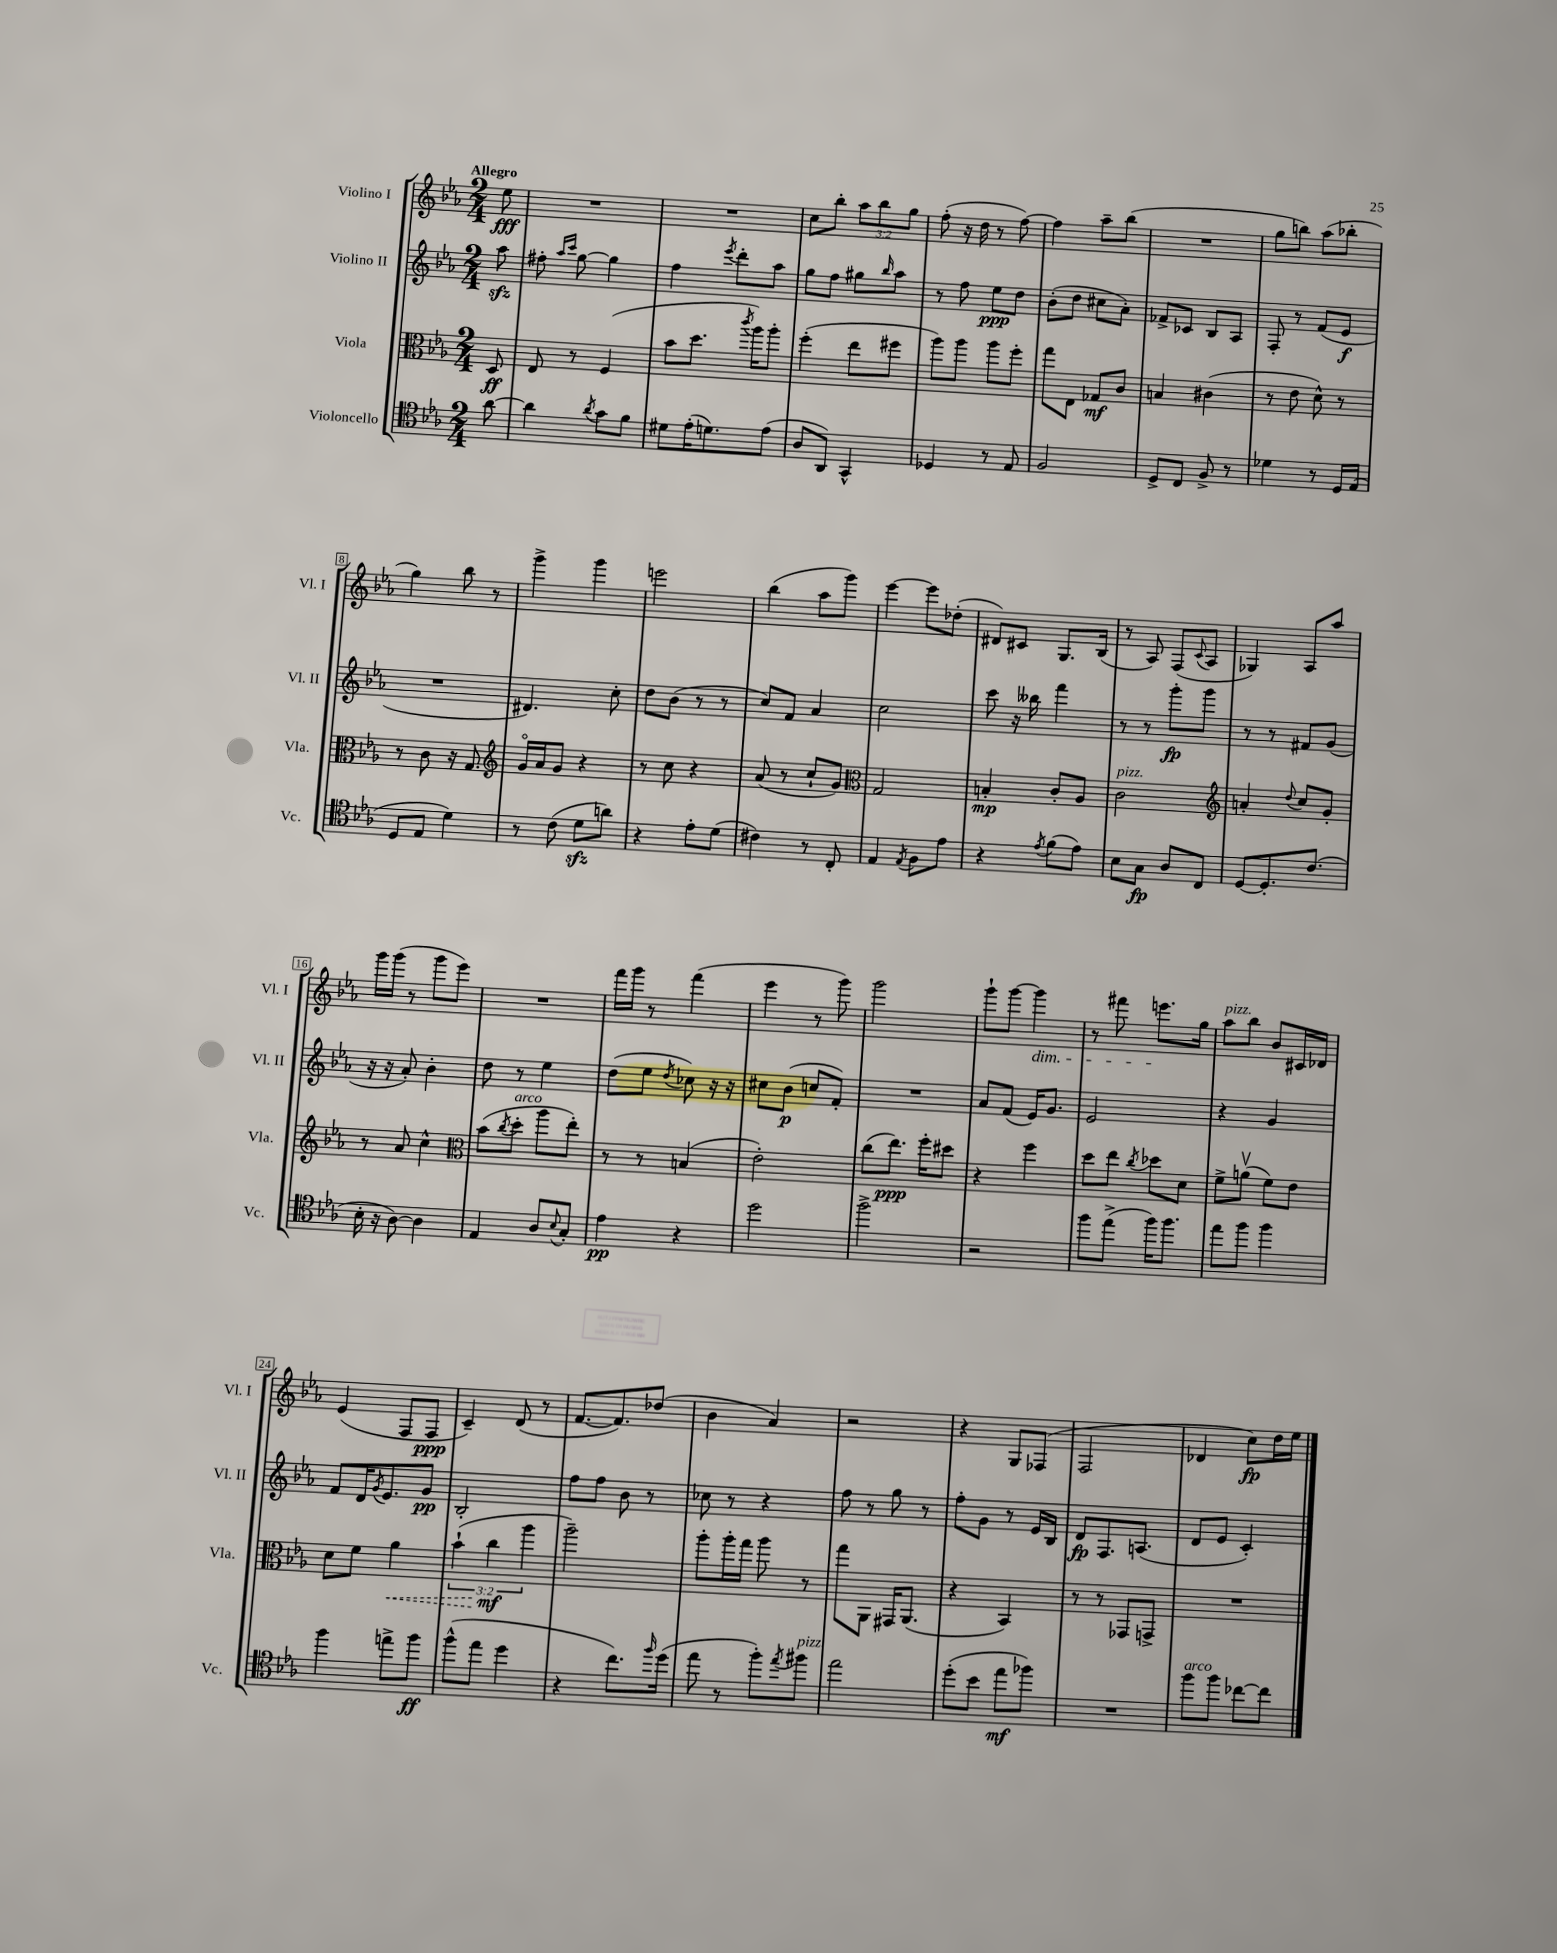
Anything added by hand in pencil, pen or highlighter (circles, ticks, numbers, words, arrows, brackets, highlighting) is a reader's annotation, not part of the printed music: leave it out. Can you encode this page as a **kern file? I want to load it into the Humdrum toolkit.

**kern	**kern	**kern	**kern
*staff4	*staff3	*staff2	*staff1
*clefC4	*clefC3	*clefG2	*clefG2
*k[b-e-a-]	*k[b-e-a-]	*k[b-e-a-]	*k[b-e-a-]
*M2/4	*M2/4	*M2/4	*M2/4
[8a-	8D	8aa-	8ee-
=	=	=	=
4a-]	8E-	8ff#'	2r
.	.	16qqaa-	.
.	.	16qqccc	.
.	8r	[8gg	.
8qa-	.	.	.
8g	(4F	4gg]	.
8f	.	.	.
=	=	=	=
8d#	8b-	4ff	2r
(16e-'	8.dd	.	.
8.d)	.	.	.
.	.	8qeee-	.
.	.	8ddd'	.
.	8qccc	.	.
.	16aa-)	.	.
(8e-	8aa-'	8aa-	.
=	=	=	=
8A-	(4ff'	8gg	8cc
8AA-)	.	8ff	8bb-'
4GG^^	8ee-	8gg#	12aa-
.	.	.	12bb-
.	.	16qqbb-	.
.	8ff#	8aa-	.
.	.	.	12gg
=	=	=	=
4D-	8aa-)	8r	(8ff'
.	8aa-	8ff	16r
.	.	.	16dd
8r	8aa-	8ee-	8r
8E-	8ff'	8dd	[8ff)
=	=	=	=
2F	8gg	(8b-'	4ff]
.	8E-	8dd	.
.	8G-	8cc#	8aa-~
.	8c	8a-')	(8bb-
=	=	=	=
8D^	4B	8f-^	2r
8C	.	8c-	.
8F^	(4c#	8B-	.
8r	.	8A-	.
=	=	=	=
4d-	8r	8F'	8gg
.	8e-	8r	8bb)
8r	8d^^)	(8f	(8aa-
16D	8r	8e-	8bb-'
(16E-	.	.	.
=	=	=	=
8D	8r	2r	4gg)
8E-	8c	.	.
4d)	16r	.	8bb-
.	8.G	.	.
.	.	.	8r
=	=	=	=
*	*clefG2	*	*
8r	16go	4.d#)	4ggg^
.	16a-	.	.
(8c	8g	.	.
8d	4r	.	4ggg
8a)	.	8cc'	.
=	=	=	=
4r	8r	8dd	2eee
.	8cc	(8b-	.
8e-'	4r	8r	.
(8d	.	8r	.
=	=	=	=
4c#)	(8a-	8cc)	(4bb-
.	8r	8f	.
8r	8cc`	4a-	8aa-
8C'	8g)	.	8ggg)
=	=	=	=
*	*clefC3	*	*
4E-	2G	2cc	[4eee-
8qE-	.	.	.
8F	.	.	8eee-]
8e-	.	.	(8dd-'
=	=	=	=
4r	4B'	8ccc	8d#)
.	.	16r	8c#
.	.	16bb--	.
8qe-	.	.	.
(8f	8c'	4fff	8.G
8e-)	8A-	.	.
.	.	.	(16B-
=	=	=	=
8B-	2c	8r	8r
8G	.	8r	8A-)
8A-	.	8ggg'	(8F
.	.	.	8qqc
8C	.	8ggg	8A-
=	=	=	=
*	*clefG2	*	*
[8D	4a'	8r	4G-)
8.D']	.	8r	.
.	8qqdd	.	.
.	8cc	8f#	8A-
(8.c	.	.	.
.	8g'	(8g	8aa-
=	=	=	=
16B-'	8r	16r	16ggg
16r	.	16r	(16ggg
[8A-)	8a-	8a-')	8r
4A-]	4cc^^	4b-'	8ggg
.	.	.	8eee-)
=	=	=	=
*	*clefC3	*	*
4E-	(8b-	8dd	2r
.	8qcc	.	.
.	8dd'	8r	.
8A-	8aa-	4ee-	.
8qqB-	.	.	.
8G'	8ee-')	.	.
=	=	=	=
4e-	8r	(8dd	16fff
.	.	.	16ggg
.	8r	8ee-	8r
.	.	8qdd	.
4r	(4B	8cc-)	(4fff
.	.	16r	.
.	.	16r	.
=	=	=	=
2dd	2e-')	8cc#	4eee-
.	.	(8b-	.
.	.	8cc	8r
.	.	8f')	8ggg)
=	=	=	=
2ff^	(8cc	2r	2ggg
.	8.ee-)	.	.
.	16ff'	.	.
.	8dd#	.	.
=	=	=	=
2r	4r	8a-	8ggg`
.	.	(8f	[8ggg
.	4ff	16e-)	4ggg]
.	.	8.g	.
=	=	=	=
8ff	8dd	2e-	8r
(8ee-^	8ee-	.	8fff#
.	8qcc	.	.
16ff)	8dd-	.	8.eee
8.ff	.	.	.
.	8d	.	.
.	.	.	16gg
=	=	=	=
8ee-	8f^	4r	8aa-
8ff	(8av	.	8bb-
4ff	8f)	4g	8b-
.	8e-	.	16c#
.	.	.	16d-
=	=	=	=
4ff	8d	8f	(4e-
.	8f	16d	.
.	.	8qg	.
.	.	8.e-	.
8ee^	4a-	.	8F
8ff	.	8g	8F
=	=	=	=
(8ff^^	(6b-`	2B-'	4c~)
8ee-	.	.	.
.	6cc	.	.
4dd	.	.	(8d
.	6aa-	.	.
.	.	.	8r
=	=	=	=
4r	2aa-~)	8ff	[8.f
.	.	8ff	.
.	.	.	8.f])
8.cc)	.	8b-	.
.	.	8r	(8dd-
16qqff	.	.	.
(16dd	.	.	.
=	=	=	=
8ee-	8aa-'	8cc-	4b-
8r	16aa-'	8r	.
.	16gg	.	.
8ff')	8aa-	4r	4a-)
8qee-	.	.	.
8ff#	8r	.	.
=	=	=	=
2ee-	8gg	8ff	2r
.	8AA-	8r	.
.	16GG#	8gg	.
.	(8.AA-	.	.
.	.	8r	.
=	=	=	=
(8dd'	4r	8ff'	4r
8b-	.	8g	.
8ee-	4BB-)	8r	8G
8ff-)	.	16e-	(8F-
.	.	16B-	.
=	=	=	=
2r	8r	8d	2F
.	8r	8.F	.
.	8GG-	.	.
.	.	(8.A	.
.	8GG^	.	.
=	=	=	=
8ff	2r	8d	4d-
8ff	.	8e-	.
[8cc-	.	4c')	8cc)
8cc-]	.	.	16dd
.	.	.	16ee-
==	==	==	==
*-	*-	*-	*-
